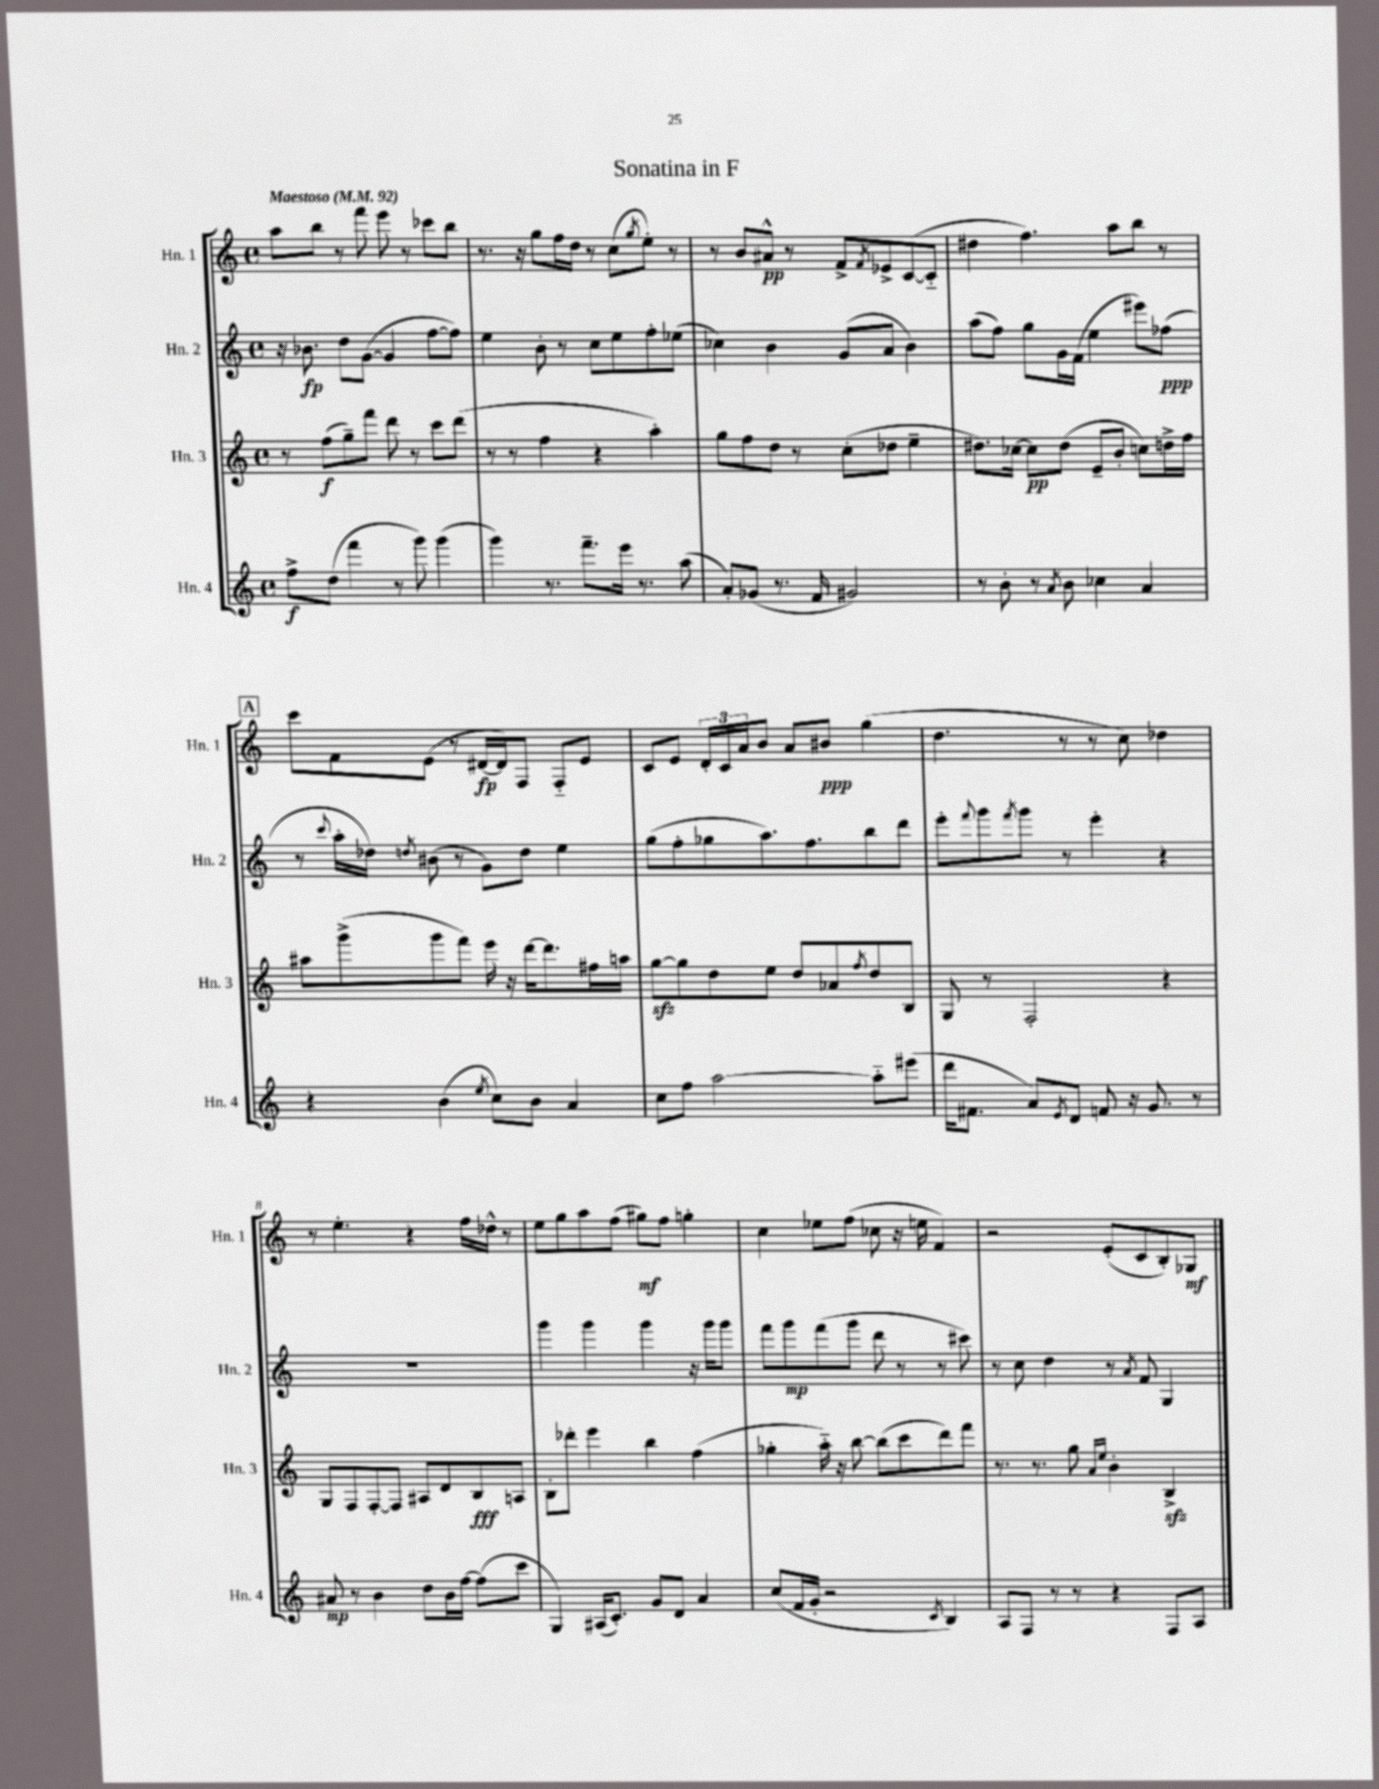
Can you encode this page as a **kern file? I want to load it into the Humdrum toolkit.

**kern	**dynam	**kern	**dynam	**kern	**dynam	**kern	**dynam
*part4	*part4	*part3	*part3	*part2	*part2	*part1	*part1
*staff4	*staff4	*staff3	*staff3	*staff2	*staff2	*staff1	*staff1
*I"Hn. 4	*	*I"Hn. 3	*	*I"Hn. 2	*	*I"Hn. 1	*
*I'Hn. 4	*	*I'Hn. 3	*	*I'Hn. 2	*	*I'Hn. 1	*
*clefG2	*	*clefG2	*	*clefG2	*	*clefG2	*
*k[]	*	*k[]	*	*k[]	*	*k[]	*
*M4/4	*	*M4/4	*	*M4/4	*	*M4/4	*
*met(c)	*	*met(c)	*	*met(c)	*	*met(c)	*
*MM92	*	*MM92	*	*MM92	*	*MM92	*
=1	=1	=1	=1	=1	=1	=1	=1
!	!	!	!	!	!	!LO:TX:a:B:t=Maestoso	!
8ff^\L	f	8r	.	16r	.	8aa\L	.
.	.	.	.	8.b-X\	fp	.	.
(8dd\J	.	(8ff\L	f	.	.	8bb\J	.
4fff\	.	8gg~\)	.	8dd\L	.	8r	.
.	.	8fff\J	.	([8g\J	.	8fff\	.
8r	.	8ddd\	.	4g/]	.	8eee\	.
8ggg\)	.	8r	.	.	.	8r	.
(4ggg\	.	8ccc\L	.	[8ff\L	.	8ccc-X\L	.
.	.	(8ddd\J	.	8ff\J])	.	8bb\J	.
=2	=2	=2	=2	=2	=2	=2	=2
4ggg\)	.	8r	.	4ee\	.	8.r	.
.	.	8r	.	.	.	.	.
.	.	.	.	.	.	16r	.
8.r	.	4ff\	.	8b'\	.	8gg\L	.
.	.	.	.	8r	.	16ff\L	.
8.fff~\L	.	.	.	.	.	16dd\JJ	.
.	.	4r	.	8cc\L	.	8r	.
16eee\Jk	.	.	.	8ee\	.	(8cc\L	.
8.r	.	.	.	.	.	.	.
.	.	.	.	.	.	8qgg/	.
.	.	4aa'\)	.	8ff'\	.	8ee'\J)	.
(8aa\	.	.	.	(8ee-X\J	.	8r	.
=3	=3	=3	=3	=3	=3	=3	=3
8a'/L)	.	8gg\L	.	4cc-X\)	.	8r	.
(8g-X/J	.	8ff\	.	.	.	8b/L	.
8.r	.	8dd\J	.	4b\	.	8a#X^^/J	pp
.	.	8r	.	.	.	8r	.
16f/	.	.	.	.	.	.	.
2g#X/)	.	(8cc'\L	.	(8g/L	.	8f^/L	.
.	.	.	.	.	.	8qf/	.
.	.	8dd-X\J	.	8a/J	.	8e-X^/	.
.	.	4ee~\	.	4b\)	.	([8c/	.
.	.	.	.	.	.	8c/J]	.
=4	=4	=4	=4	=4	=4	=4	=4
8r	.	8.dd#X\L)	.	(8aa\L	.	4dd#X\	.
8b'\	.	.	.	8ff\J)	.	.	.
.	.	[16cc-X\Jk	.	.	.	.	.
8r	.	8cc-\L]	pp	8gg\L	.	4.ff\)	.
8qa/	.	.	.	.	.	.	.
8b\	.	(8dd#\J	.	16g\L	.	.	.
.	.	.	.	(16f\JJ	.	.	.
4cc-X\	.	8e~/L	.	4ee\	.	.	.
.	.	8b'/J	.	.	.	8aa\L	.
4a/	.	8ccn\L)	.	8eee#X\L)	.	8bb\J	.
.	.	16ddn^\L	.	(8ff-X\J	ppp	8r	.
.	.	16ff\JJ	.	.	.	.	.
!!LO:LB:g=z
!!LO:REH:place=s1:t=A
=5	=5	=5	=5	=5	=5	=5	=5
4r	.	8aa#X\L	.	8r	.	8ccc\L	.
.	.	.	.	8qqccc/	.	.	.
.	.	(8ggg^\	.	16aa'\LL	.	8f\	.
.	.	.	.	16dd-X\JJ)	.	.	.
.	.	.	.	8qddn/	.	.	.
(4b\	.	8ggg\	.	(8b#X\	.	(8e\J	.
.	.	8fff\J)	.	8r	.	8r	.
8qee/	.	.	.	.	.	.	.
8cc\L)	.	16eee\	.	8g\L)	.	[16d#X/LL	fp
.	.	16r	.	.	.	16d#/J])	.
8b\J	.	[16ddd\KL	.	8dd\J	.	8F/J	.
.	.	8.ddd\]	.	.	.	.	.
4a/	.	.	.	4ee\	.	8F/L	.
.	.	16ff#X\L	.	.	.	8e/J	.
.	.	16aan\JJ	.	.	.	.	.
=6	=6	=6	=6	=6	=6	=6	=6
8cc\L	.	[8ggzz\L	.	(8gg\L	.	8c/L	.
8ff\J	.	8gg\]	.	8ff'\	.	8e/J	.
[2aa\	.	8dd\	.	8gg-X\	.	24d'/LL	.
.	.	.	.	.	.	24c/	.
.	.	.	.	.	.	24a/J	.
.	.	8ee\J	.	8.aa\)	.	8b/J	.
.	.	8dd/L	.	.	.	8a/L	.
.	.	.	.	8.ff\	.	.	.
.	.	8a-X/	.	.	.	8b#X/J	ppp
.	.	8qff/	.	.	.	.	.
8aa\L]	.	8dd/	.	8bb\	.	(4gg\	.
(8eee#X\J	.	8B/J	.	8ddd\J	.	.	.
=7	=7	=7	=7	=7	=7	=7	=7
16ddd\KL	.	8G/	.	8eee'\L	.	4.dd\	.
8.f#X\J	.	.	.	.	.	.	.
.	.	.	.	8qqfff/	.	.	.
.	.	8r	.	8ggg\	.	.	.
.	.	.	.	8qfff/	.	.	.
8a/L)	.	2F'/	.	8ggg\J	.	.	.
8qe/	.	.	.	.	.	.	.
8d/J	.	.	.	8r	.	8r	.
8fn/	.	.	.	4eee'\	.	8r	.
16r	.	.	.	.	.	8cc\)	.
8.g/	.	.	.	.	.	.	.
.	.	4r	.	4r	.	4dd-X\	.
8r	.	.	.	.	.	.	.
!!LO:LB:g=z
=8	=8	=8	=8	=8	=8	=8	=8
8a#X/	mp	8G/L	.	1r	.	8r	.
8r	.	8F/	.	.	.	4.ee'\	.
4b\	.	[8F'/	.	.	.	.	.
.	.	8F/J]	.	.	.	.	.
8dd\L	.	8A#X/L	.	.	.	4r	.
16b\L	.	8d/	.	.	.	.	.
[16ff\JJ	.	.	.	.	.	.	.
(8ff\L]	.	8B/	fff	.	.	16ff\LL	.
.	.	.	.	.	.	16dd-X^^\JJ	.
8ccc\J	.	8An/J	.	.	.	8r	.
=9	=9	=9	=9	=9	=9	=9	=9
4G/)	.	8B'\L	.	4ggg\	.	8ee\L	.
.	.	8ddd-X'\J	.	.	.	8gg\	.
(16A#X/KL	.	4eee\	.	4ggg\	.	8aa\	.
8.c'/J)	.	.	.	.	.	.	.
.	.	.	.	.	.	(8ff\J	.
8g/L	.	4bb\	.	4ggg\	.	8gg#X\L)	mf
8d/J	.	.	.	.	.	8ff\J	.
4a/	.	(4ff\	.	16r	.	4ggn'\	.
.	.	.	.	16ggg\KL	.	.	.
.	.	.	.	8ggg\J	.	.	.
=10	=10	=10	=10	=10	=10	=10	=10
(8cc/L	.	4gg-X'\	.	8fff\L	.	4cc\	.
16f/L	.	.	.	8ggg\	mp	.	.
16g'/JJ	.	.	.	.	.	.	.
2r	.	16aa\)	.	(8fff\	.	8ee-X\L	.
.	.	16r	.	.	.	.	.
.	.	[8bb\	.	8ggg\J	.	(8ff\J	.
.	.	(8bb\L]	.	8ddd\	.	8cc-X\	.
.	.	8ccc\	.	8r	.	16r	.
.	.	.	.	.	.	16een\	.
8qc/	.	.	.	.	.	.	.
4B/)	.	8ddd\)	.	8r	.	4f/)	.
.	.	8fff\J	.	8ccc#X\)	.	.	.
=11	=11	=11	=11	=11	=11	=11	=11
8A/L	.	8.r	.	8r	.	2r	.
8F/J	.	.	.	8cc\	.	.	.
.	.	8.r	.	.	.	.	.
8r	.	.	.	4dd\	.	.	.
8r	.	8gg\	.	.	.	.	.
.	.	16qqa/LL	.	.	.	.	.
.	.	16qqee/JJ	.	.	.	.	.
4r	.	4b'\	.	8r	.	(8e'/L	.
.	.	.	.	8qa/	.	.	.
.	.	.	.	8f/	.	8c/	.
8F/L	.	4Bzz^/	.	4G/	.	8B'/)	.
8A/J	.	.	.	.	.	8G-X/J	mf
==	==	==	==	==	==	==	==
*-	*-	*-	*-	*-	*-	*-	*-
